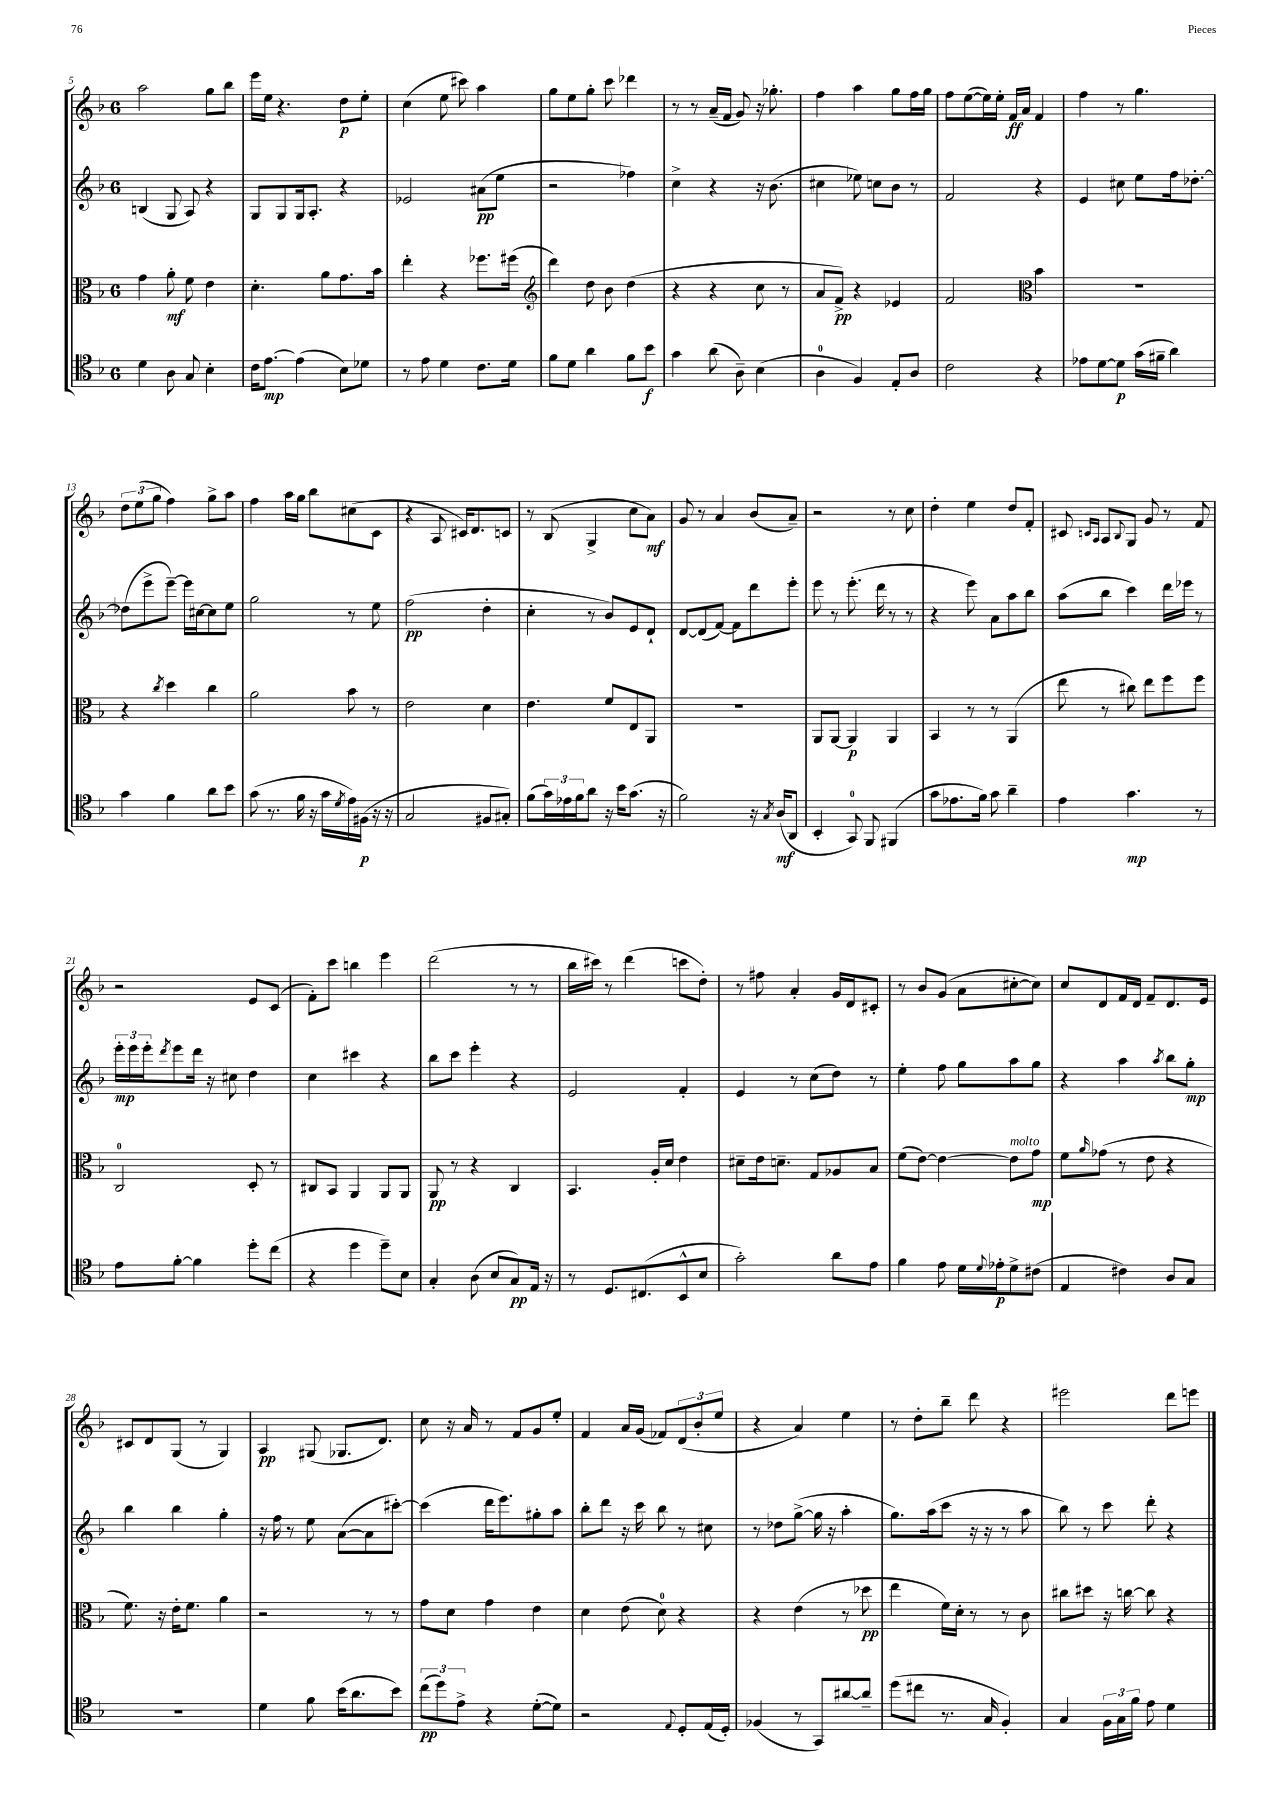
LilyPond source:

<<
\new StaffGroup <<
\new Staff = "s0" {
    \clef treble \key f \major \once \override Staff.TimeSignature.style = #'single-digit \time 6/8
    a''2 g''8 bes''8 |
    e'''16 e''16 r4. d''8\p e''8-. |
    c''4( e''8 cis'''8) a''4 |
    g''8 e''8 g''8-. c'''8 des'''4 |
    r8 r8 a'16--( f'16 g'8) r16 ges''8.-. |
    f''4 a''4 g''8 f''16 g''16 |
    f''8 e''8~( e''16) e''16-. f'16\ff a'16 f'4 |
    f''4 r8 g''4. |
    \tuplet 3/2 { d''8 e''8( g''8 } f''4) g''8-> a''8 |
    f''4 a''16 g''16 bes''8 cis''8( c'8 |
    r4 a8 cis'16) d'8. c'8 |
    r8 bes8( g4-> c''8 a'8\mf) |
    g'8 r8 a'4 bes'8( a'8--) |
    r2 r8 c''8 |
    d''4-. e''4 d''8 f'8-. |
    cis'8 \grace { c'16 a16 } a8 \appoggiatura { bes8 } g8 g'8 r8 f'8 |
    r2 e'8 c'8( |
    f'8-.) c'''8 b''4 e'''4 |
    d'''2( r8 r8 |
    bes''16 cis'''16) r8 d'''4( c'''8 d''8-.) |
    r8 fis''8 a'4-. g'16 d'16 cis'8-. |
    r8 bes'8 g'8( a'8 cis''8~-. cis''8) |
    c''8 d'8 f'16 d'16 f'8-- d'8. e'16 |
    cis'8 d'8 g8( r8 g4) |
    a4\pp gis8( ges8. d'8.) |
    c''8 r16 a'16 r8 f'8 g'8 e''8-. |
    f'4 a'16 g'16( fes'8) \tuplet 3/2 { d'8( bes'8-. e''8 } |
    r4 a'4) e''4 |
    r8 d''8-. bes''8-- d'''8 r4 |
    eis'''2 d'''8 e'''8 \bar "|." |
}
\new Staff = "s1" {
    \clef treble \key f \major \once \override Staff.TimeSignature.style = #'single-digit \time 6/8
    b4( g8 a8) r4 |
    g8 g8 g16 a8.-. r4 |
    ees'2 ais'8\pp( e''8 |
    r2 fes''4) |
    c''4-> r4 r16 bes'8.( |
    cis''4 ees''8) c''8 bes'8 r8 |
    f'2 r4 |
    e'4 cis''8 e''8 f''16 des''8.~-. |
    des''8( e'''8-> e'''8~--) e'''16 cis''16~ cis''8 e''8 |
    g''2 r8 e''8 |
    f''2\pp( d''4-. |
    c''4-. r8 bes'8) e'8 d'8-! |
    d'8~ d'8( f'8~) f'8 d'''8 e'''8-. |
    e'''8 r8 e'''8.-.( d'''16 r8 r8 |
    r4 e'''8) a'8 a''8 bes''8 |
    a''8( bes''8 c'''4) d'''16 ees'''16 r8 |
    \tuplet 3/2 { e'''16-.\mp e'''16 e'''16-. } \acciaccatura { d'''8 } e'''8 d'''16 r16 cis''8 d''4 |
    c''4 cis'''4 r4 |
    bes''8 c'''8 e'''4-. r4 |
    e'2 f'4-. |
    e'4 r8 c''8( d''8) r8 |
    e''4-. f''8 g''8 a''8 g''8 |
    r4 a''4 \acciaccatura { a''8 } bes''8 g''8-.\mp |
    bes''4 bes''4 g''4-. |
    r16 f''16 r8 e''8 a'8~( a'8 cis'''8~-.) |
    cis'''4( d'''16 e'''8.) gis''8-. a''8 |
    bes''8-. d'''8 r16 c'''16 bes''8 r8 cis''8 |
    r8 des''8 g''8~->( g''16 r16 a''4-. |
    g''8.) a''16( c'''8 r16 r16 r8 a''8 |
    bes''8) r8 c'''8 d'''8-. r4 \bar "|." |
}
\new Staff = "s2" {
    \clef alto \key f \major \once \override Staff.TimeSignature.style = #'single-digit \time 6/8
    g'4 a'8-.\mf f'8 e'4 |
    d'4.-. a'8 g'8. bes'16 |
    e''4-. r4 fes''8. fis''16( |
    \clef treble d'''4) d''8 bes'8 d''4( |
    r4 r4 c''8 r8 |
    a'8 f'8->\pp) r4 ees'4 |
    f'2 \clef alto bes'4 |
    R2. |
    r4 \acciaccatura { c''8 } d''4 c''4 |
    a'2 bes'8 r8 |
    e'2 d'4 |
    e'4. f'8 e8 a,8 |
    R2. |
    a,8 a,8~ a,4\p a,4 |
    bes,4 r8 r8 a,4( |
    e''8 r8 cis''8) e''8 f''8 f''8 |
    c2-0 d8-. r8 |
    cis8 bes,8 a,4 a,8 a,8 |
    a,8\pp r8 r4 c4 |
    bes,4. a16-. d'16 e'4 |
    dis'8-- e'16 d'8.-- g8 aes8 bes8 |
    f'8( e'8~) e'4~ e'8^\markup { \italic "molto" } g'8\mp |
    f'8 \grace { a'16 } ges'8( r8 e'8 r4 |
    f'8.) r16 e'16-. f'8. a'4 |
    r2 r8 r8 |
    g'8 d'8 g'4 e'4 |
    d'4 e'8( d'8-0) r4 |
    r4 e'4( r8 des''8\pp |
    e''4 f'16) d'16-. r8 r8 c'8 |
    cis''8 dis''8 r16 c''16~ c''8 r4 \bar "|." |
}
\new Staff = "s3" {
    \clef tenor \key f \major \once \override Staff.TimeSignature.style = #'single-digit \time 6/8
    d'4 a8 g8 bes4-. |
    c'16 e'8.~\mp e'4( bes8) des'8 |
    r8 e'8 d'4 c'8. d'16 |
    f'8 d'8 a'4 f'8 bes'8\f |
    g'4 a'8( a8--) bes4( |
    a4-0 f4) e8-. a8 |
    c'2 r4 |
    ees'8 d'8~ d'8\p g'16( fis'16-- a'4) |
    g'4 f'4 a'8 bes'8 |
    g'8( r8. f'16 r16 g'16 \acciaccatura { d'8 } e'16) fis16\p( r16 r16 |
    g2 fis8 gis8-.) |
    f'8( \tuplet 3/2 { g'16) ees'16 f'16 } a'8 r16 bes'16 g'8.( r16 |
    f'2) r16 \acciaccatura { g8 } a16\mf( a,8 |
    bes,4-. g,8-0) f,8 fis,4( |
    g'8 ees'8. f'16) g'8 a'4-- |
    e'4 g'4.\mp r8 |
    e'8 f'8~-. f'4 d''8-. c''8( |
    r4 d''4 d''8--) bes8 |
    g4-. a8( bes8 g8\pp) e16 r16 |
    r8 d8. cis8.( bes,8-^ bes8 |
    g'2-.) a'8 e'8 |
    f'4 e'8 d'16 \appoggiatura { d'8 } ees'16-.\p d'8-> cis'8( |
    e4 cis'4) a8 g8 |
    R2. |
    d'4 f'8 bes'16( a'8. bes'8) |
    \tuplet 3/2 { c''8\pp( d''8) e'8-> } r4 d'8~-.( d'8) |
    r2 \appoggiatura { e8 } d8-. e16( d16-.) |
    fes4( r8 g,8) ais'8~ ais'8-- |
    d''8( cis''8 r8. g16 f4-.) |
    g4 \tuplet 3/2 { f16 g16 f'16 } e'8 d'4 \bar "|." |
}
>>
>>
\layout { \context { \Score currentBarNumber = #5 } }
